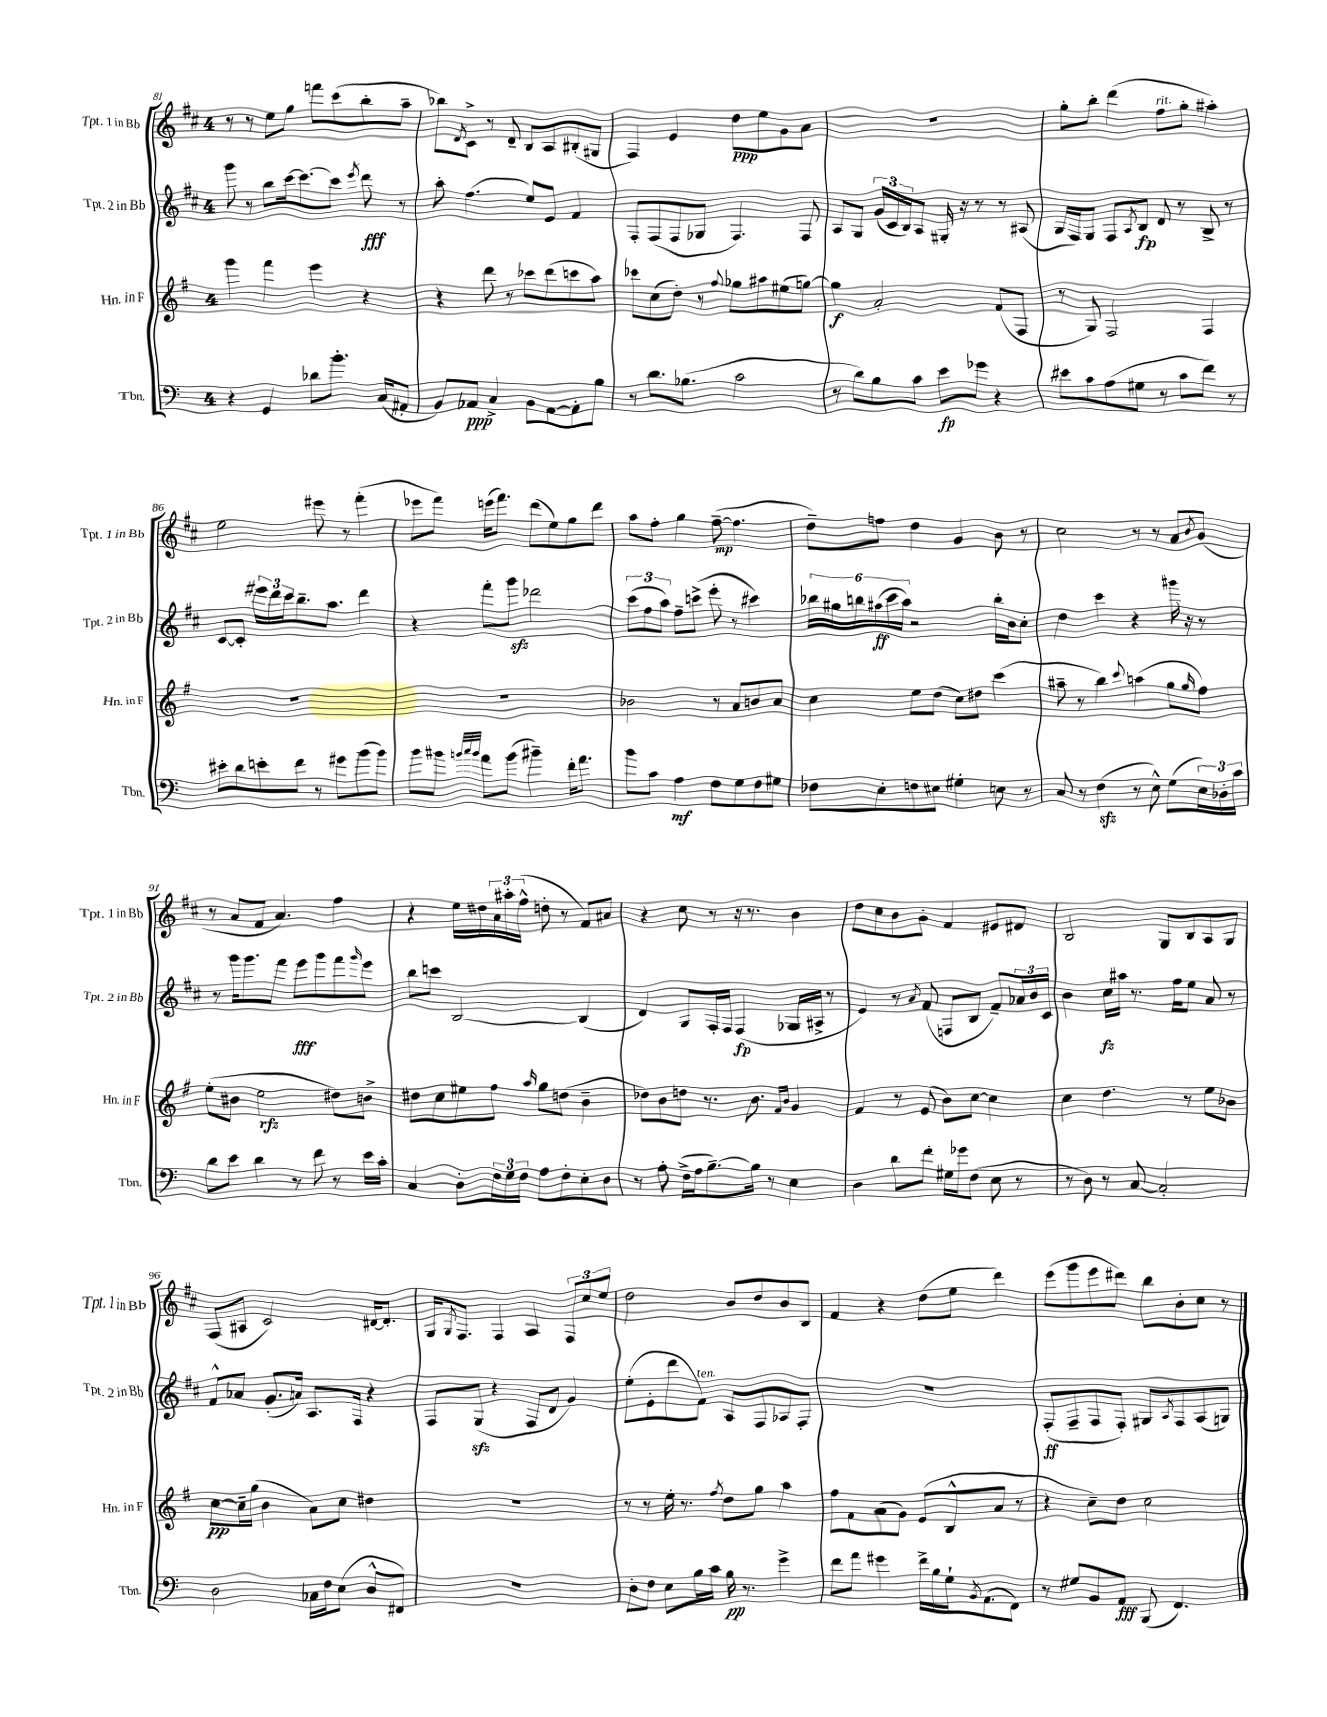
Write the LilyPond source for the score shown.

<<
\new StaffGroup <<
\new Staff = "s0" \with { instrumentName = "Tpt. 1 in Bb" shortInstrumentName = "Tpt. 1 in Bb" } {
    \clef treble \key d \major \once \override Staff.TimeSignature.style = #'single-digit \time 4/4
    r8 r8 e''8 g''8 f'''8 cis'''8( b''8-. a''8-- |
    bes''8) \acciaccatura { d'8 } cis'8-> r8 d'8-- b8 a8 bis8-.( gis8 |
    fis4) e'4 d''8\ppp e''8 g'8 a'8 |
    R1 |
    g''8-. b''8-. d'''4( fis''8^\markup { \italic "rit." } g''8-. ais''4-.) |
    e''2 eis'''8 r8 fis'''4-.( |
    ees'''8 fis'''8) e'''16( fis'''8.) d'''8( e''8) g''8 d'''8 |
    a''8 fis''8-. g''4 fis''8~--\mp( fis''4. |
    d''8--) f''8 d''4 g'4 b'8 r8 |
    cis''2 r8 r8 a'8 \acciaccatura { b'8 } g'8( |
    r8 a'8 fis'8 a'4.) fis''4 |
    r4 e''16 dis''16 \tuplet 3/2 { a'16 ais''16-. fis''16-^( } d''8-. r8 fis'8) ais'8 |
    r4 cis''8 r8 r16 r8. b'4 |
    d''8 cis''8 b'8 g'8-. fis'4 eis'8 dis'8 |
    b2 g8 b8 a8 g8 |
    fis8( ais8 cis'2) dis'16~ dis'8.-. |
    g16 \acciaccatura { g8 } fis8. fis4 a4 \tuplet 3/2 { fis8 cis''8 e''8 } |
    d''2 b'8 d''8 b'8 b8 |
    fis'4 r4 d''8( e''8 d'''4) |
    e'''8( g'''8 e'''8 dis'''8) b''8 b'8-. cis''8 r8 \bar "|." |
}
\new Staff = "s1" \with { instrumentName = "Tpt. 2 in Bb" shortInstrumentName = "Tpt. 2 in Bb" } {
    \clef treble \key d \major \once \override Staff.TimeSignature.style = #'single-digit \time 4/4
    g'''8 r8 b''8 cis'''16~ cis'''8.~ cis'''8 \acciaccatura { e'''8 } d'''8\fff r8 |
    a''8-. fis''4.( e''8) e'8 fis'4 |
    fis8-. fis8( fis8 ges8 fis4.) fis8 |
    a8 g8 \tuplet 3/2 { g'16( cis'16 b16) } a8 gis16-. r16 r8 r8 ais8( |
    g16 fis16) g8 fis8 \acciaccatura { a8 } b8\fp d'8 r8 b8-> r8 |
    cis'8~ cis'8-. \tuplet 3/2 { eis'''16 d'''16 cis'''16 } b''8.-- a''8. d'''4 |
    r4 fis'''8-. g'''8\sfz des'''2 |
    \tuplet 3/2 { cis'''8( fis''8 a''8) } fis''8-- c'''8->( e'''8-. r8 cis'''4) |
    \tuplet 6/4 { bes''16 gis''16 b''16 ais''16\ff( cis'''16 ais''16) } r2 b''16-. b'16 cis''8-. |
    d''4 cis'''4 r4 gis'''16 r16 r8 |
    r8 g'''16 g'''8. fis'''8 e'''8\fff g'''8 fis'''8 \grace { g'''16 } e'''8 |
    b''8 c'''8 b2~ b4( |
    d'4) g8 fis16-. fis16 fis4\fp( ges16 ais16-> r8 |
    e'4) r8 \acciaccatura { a'8 } fis'8( f8 b8 fis'8--) \tuplet 3/2 { aes'16 b'16 cis'16 } |
    b'4 cis''16\fz ais''16 r8. fis''16 e''8 a'8 r8 |
    fis'8-^ aes'8 g'8.-.( a'16) a8. fis16 r4 |
    fis8 g8\sfz( r4 fis8 d'8 g'4) |
    e''8-.( e'8-. d'''8 fis'8^\markup { \italic "ten." }) a8 fis8 aes8 fis8-. |
    R1 |
    fis8-.\ff( fis8-- fis8 fis8-.) gis8 \acciaccatura { a8 } fis8 a8( g8) \bar "|." |
}
\new Staff = "s2" \with { instrumentName = "Hn. in F" shortInstrumentName = "Hn. in F" } {
    \clef treble \key g \major \once \override Staff.TimeSignature.style = #'single-digit \time 4/4
    g'''4 fis'''4 e'''4 r4 |
    r4 d'''8 r8 ces'''8 d'''8( c'''8 a''8) |
    ces'''8 c''8( d''8-.) r8 \appoggiatura { fis''8 } ges''8 ais''8 eis''8( g''8~) |
    g''4\f a'2-. fis'8( fis8 |
    r8 g8) fis2 fis4 |
    R1 |
    R1 |
    bes'2 r8 a'8 b'8 a'8 |
    c''4 e''8 d''8( c''8) dis''8 c'''4( |
    ais''8-- r8 b''4) \appoggiatura { c'''8 } a''4( g''8 \grace { g''16 } fis''8) |
    e''8-.( bis'8 e''2\rfz dis''8) b'8-> |
    dis''8 c''8 eis''8 fis''8 \grace { a''16 } g''8 d''8( b'4-- |
    des''8) b'8 d''8 r8. b'8. \grace { fis'16 b'16 } g'4 |
    fis'4 r8 e'8( b'8) c''8~ c''4 |
    c''4 d''4. r8 e''8 bes'8 |
    c''8~\pp c''16-- g''16( b'4 a'8) c''8 dis''4 |
    R1 |
    r8 r8 e''16-. r8. \acciaccatura { fis''8 } d''8 g''8 a''4 |
    fis''8 fis'8 a'8( g'8) e'8( b8-^ a'8 r8 |
    r4 c''8--) d''8 c''2 \bar "|." |
}
\new Staff = "s3" \with { instrumentName = "Tbn." shortInstrumentName = "Tbn." } {
    \clef bass \key c \major \once \override Staff.TimeSignature.style = #'single-digit \time 4/4
    r4 g,4 des'8 b'8.-. c16( ais,8-. |
    b,8) aes,8\ppp c4-> b,8 aes,8~ aes,8-. b8 |
    r8 d'8. bes8.( c'2 |
    r8 d'8) b8 c'8 e'8\fp ges'8 r4 |
    eis'8 c'8 a8( gis8 r8 c'8 f'8) r8 |
    eis'8-. d'8 e'8-. f'8 r8 gis'8 b'8( b'8) |
    b'8 bis'8 \grace { b'32 c''32 b'32 } a'8 b'8( bis'4--) f'16-. a'8. |
    b'8 c'8 a4\mf f8 g8 f8 gis8 |
    fes8 e8-. f8 eis8 gis4-. e8 r8 |
    c8 r8 f4\sfz( r8 e8-^) g8( \tuplet 3/2 { e16) des16-. c'16 } |
    d'8 e'8 d'4 r8 f'8 r8 e'16 c'16-. |
    c4 d8-. \tuplet 3/2 { f16 g16 f16 } a8 f8-. e8-. d8 |
    r8 a8-. f16->( a16 b8.~--) b16 r8 e4 |
    d4 d'8 f'8-. gis16 ges'16 f8( e8 r8 |
    r8 d8) r8 c8~ c2-. |
    d2 ces16 f16 e8( d8-^ fis,8) |
    R1 |
    d8-. f8 e8 b16 c'16 b16\pp r8. g'4-> |
    f'8 a'8 gis'4 f'16-> b16 g16-! \acciaccatura { b,8 } a,8.( f,8) |
    r8 gis8 b,8 a,8\fff b,,8( f,4.) \bar "|." |
}
>>
>>
\layout { \context { \Score currentBarNumber = #81 } }
